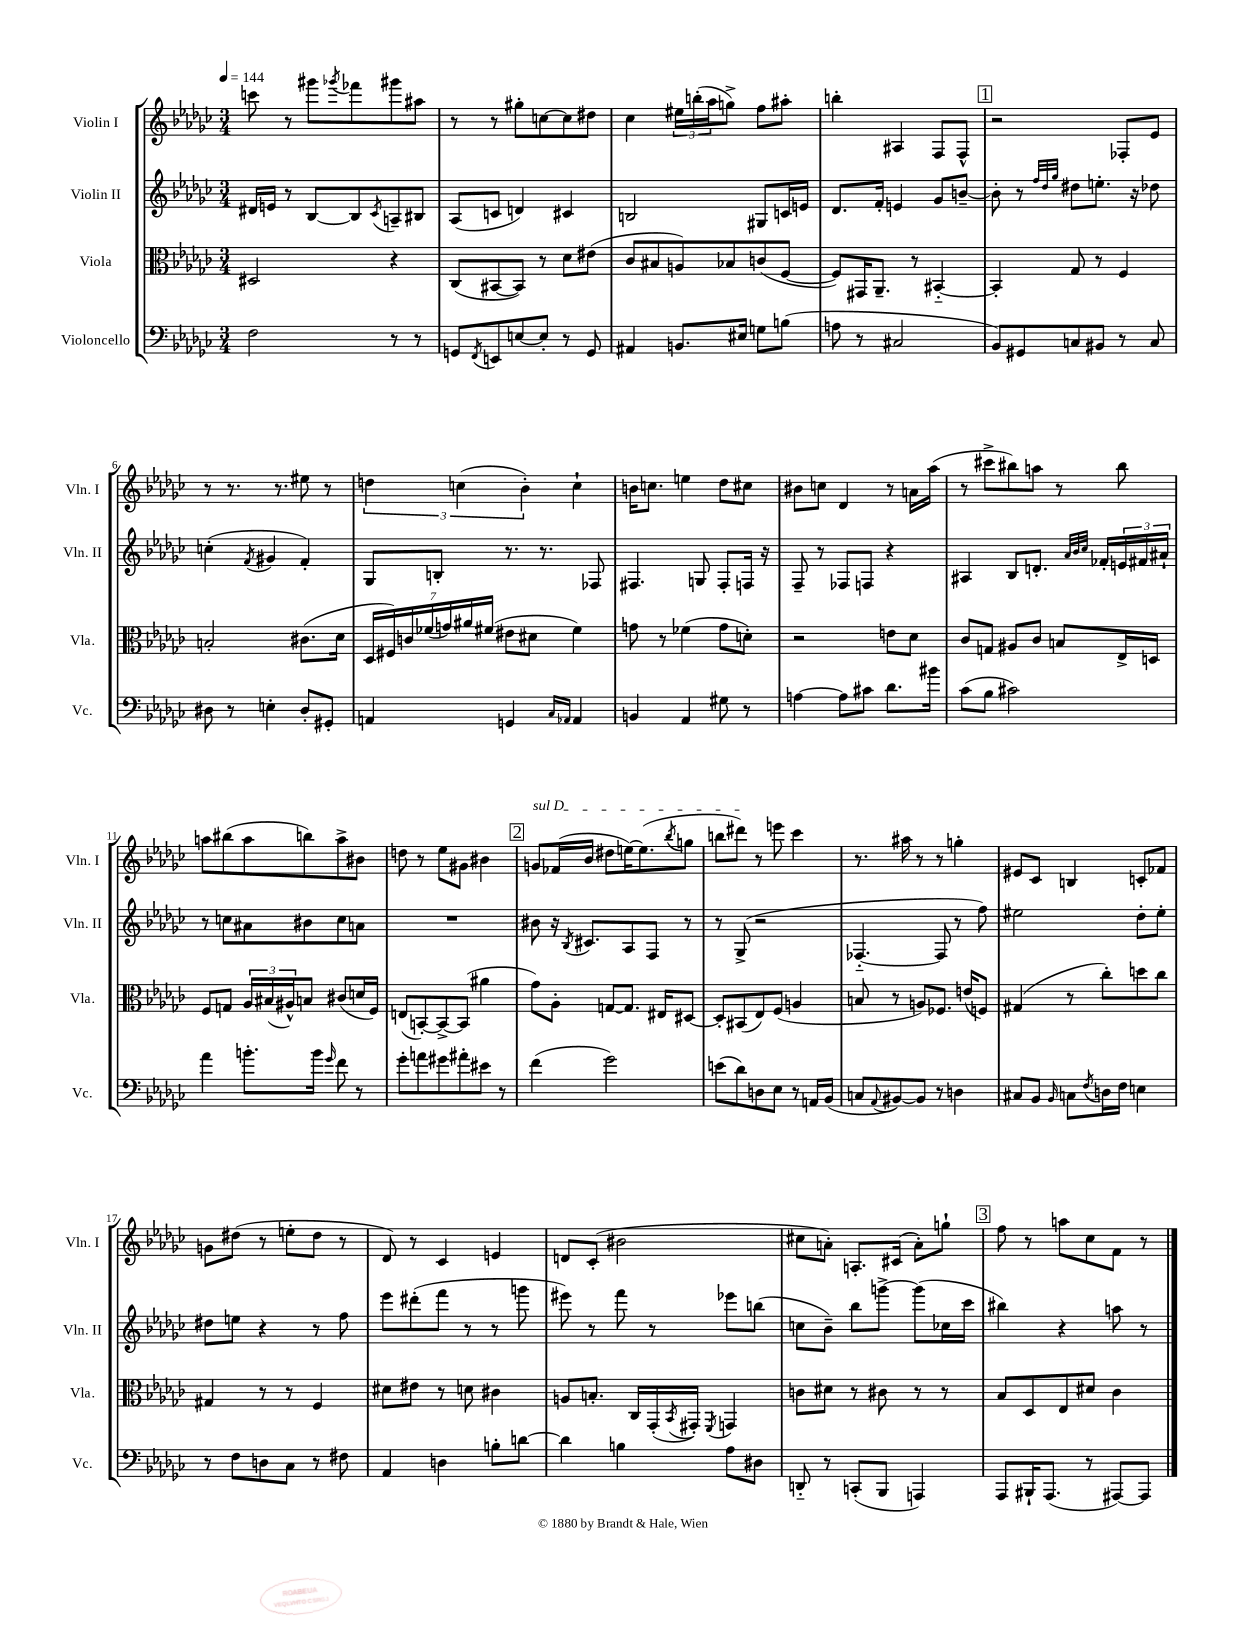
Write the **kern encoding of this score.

**kern	**kern	**kern	**kern
*part4	*part3	*part2	*part1
*staff4	*staff3	*staff2	*staff1
*I"Violoncello	*I"Viola	*I"Violin II	*I"Violin I
*I'Vc.	*I'Vla.	*I'Vln. II	*I'Vln. I
*clefF4	*clefC3	*clefG2	*clefG2
*k[b-e-a-d-g-c-]	*k[b-e-a-d-g-c-]	*k[b-e-a-d-g-c-]	*k[b-e-a-d-g-c-]
*M3/4	*M3/4	*M3/4	*M3/4
*MM144	*MM144	*MM144	*MM144
=1	=1	=1	=1
2F\	2D#X/	16d#X/LL	8cccn\
.	.	16en/JJ	.
.	.	8r	8r
.	.	[8B-/L	8ggg#X\L
.	.	.	8qggg-X/
.	.	8B-/]	8fff-X\
.	.	8qc-/	.
8r	4r	8An~/	8ggg#X\
8r	.	8B#X/J	8aa#X\J
=2	=2	=2	=2
8GGn/L	(8C-/L	(8A-/L	8r
8qFF/	.	.	.
8EEn/	[8BB#X/	8cn/J	8r
[8En/	8BB#/J])	4dn/)	8gg#X'\L
8E'/J]	8r	.	[8ccn\
8r	8d-\L	4c#X/	8cc\]
8GG/	(8e#X\J	.	8dd#X\J
=3	=3	=3	=3
4AA#X/	8c-/L	2Bn/	4cc-\
.	8B#X/	.	.
8.BBn/L	8An/)	.	24ee#X\LL
.	.	.	(24bbn'\
.	.	.	24aa-\J
.	8B-X/	.	8ggn^\J)
16E#X/Jk	.	.	.
8Gn\L	(8cn/	8G#X/L	8ff\L
(8Bn\J	[8F/J	16cn/L	8aa#X'\J
.	.	16en/JJ	.
=4	=4	=4	=4
8An\	8F/L])	8.d-/L	4bbn'\
8r	16GG#X/K	.	.
.	8.AA-~/J	16f'/Jk	.
2C#X/	.	4en/	4A#X/
.	8r	.	.
.	[4BB#X/	8g-/L	8F/L
.	.	[8bn~/J	8F^^/J
!!LO:REH:place=s1:t=1
=5	=5	=5	=5
8BB-/L)	4BB#'/]	8b'\]	2r
8GG#X/	.	8r	.
.	.	32qqff/LLL	.
.	.	32qqdd-/	.
.	.	32qqgg-/JJJ	.
8Cn/	8G-/	8dd#X\L	.
8BB#X/J	8r	8.een'\J	.
8r	4F/	.	8F-X'/L
.	.	16r	.
8C/	.	8dd-X\	8e-/J
!!LO:LB:g=z
=6	=6	=6	=6
8D#X\	2Bn'/	(4ccn'\	8r
8r	.	.	8.r
.	.	8qf/	.
4En'\	.	4g#X/	.
.	.	.	8.r
8D#'/L	(8.c#X\L	4f'/)	8ee#X\
8GG#X'/J	.	.	8r
.	16d-\Jk	.	.
=7	=7	=7	=7
4AAn/	28D-/LL	8G-/L	6ddn\
.	28F#X/)	.	.
.	28cn/	.	.
.	(28f-X/	.	.
.	.	8Bn'/J	.
.	28gn/)	.	.
.	.	.	(6ccn\
.	28a#X/	.	.
.	(28f#X/JJ	.	.
4GGn/	8e#X\L	8.r	.
.	.	.	6b-'\)
.	8d#X\J	.	.
.	.	8.r	.
16qqC-/LL	.	.	.
16qqAA-X/JJ	.	.	.
4AA-/	4f#\)	.	4cc`\
.	.	8F-X/	.
=8	=8	=8	=8
4BBn/	8gn\	4.F#X/	16bn\KL
.	.	.	8.ccn\J
.	8r	.	.
4AA-/	(4f-X\	.	4een\
.	.	8Gn/	.
8G#X\	8g\L	8F#'/L	8dd-\L
8r	8dn'\J)	16Fn/Jk	8cc#X\J
.	.	16r	.
=9	=9	=9	=9
[4An\	2r	8F~/	8b#X\L
.	.	8r	8ccn\J
8A\L]	.	8F-X/L	4d-/
8c#X\J	.	8Fn/J	.
8.d-\L	8en\L	4r	8r
.	8d-\J	.	16an\LL
16b#X\Jk	.	.	(16aa-\JJ
=10	=10	=10	=10
(8c-\L	8c-/L	4A#X/	8r
8B-\J	8Gn/J	.	8ccc#X^\L
2c#X\)	8A#X/L	8B-/L	8bb#X\)
.	8c-/J	8.dn'/J	8aan\J
.	8Bn/L	.	8r
.	.	32qqa-/LLL	.
.	.	32qqb-/	.
.	.	32qqcc-/JJJ	.
.	.	16f-X'/LL	.
.	16E-^/L	24en/	8bb#\
.	.	24f#X/	.
.	16Dn/JJ	.	.
.	.	24a#X`/JJ	.
!!LO:LB:g=z
=11	=11	=11	=11
4a-\	8F/L	8r	8aan\L
.	8Gn/J	8ccn\L	(8bb#X\
8.bn'\L	24A-/LL	8a#X\	8aa\
.	(24B#X/	.	.
.	24A#X^^/J)	.	.
.	8Bn/J	8b#X\	8bbn\)
16b\Jk	.	.	.
16qqg-/	.	.	.
8f\	(8c#X/L	8cc\	8aa^\
8r	16dn/L	8an\J	8b#X\J
.	16F/JJ)	.	.
=12	=12	=12	=12
8g-'\L	(8En/L	2.r	8ddn\
8an\	[8BBn'/)	.	8r
8g#X\	8BB^/_	.	8ee-\L
8a#X'\	(8BB/J]	.	8g#X\J
8e#X\J	4a#X\	.	4b#X\
8r	.	.	.
!!LO:REH:place=s1:t=2
=13	=13	=13	=13
!	!	!	!LO:TX:a:i:t=sul D
(4f\	8g-\L)	8b#X\	8gn/L
.	8A-'\J	16r	(16f-X/L
.	.	8qB-/	.
.	.	8.c#X/L	16b-/JJ
2g-\)	[8Gn/L	.	8dd#X\L
.	8.G/J]	8A-/	[16een\K)
.	.	.	(8.ee\]
.	.	8F/J	.
.	16E#X/KL	.	.
.	.	.	8qbb-/
.	[8D#X/J	8r	8ggn\J
=14	=14	=14	=14
(8en\L	8D#'/L]	8r	8bbn\L
8d-\)	(8BB#X/	(8G-^/	8ddd#X\J)
8Dn\	8E-/)	2r	8r
8E-\J	(8F/J	.	8eeen\
8r	4An/	.	4ccc-\
16AAn/LL	.	.	.
(16BB-/JJ	.	.	.
=15	=15	=15	=15
8Cn/L	8Bn/	[4.F-X/	8.r
8qqAA-/	.	.	.
[8BB#X/)	8r	.	.
.	.	.	16aa#X\
8BB#/J]	8An/L)	.	8r
8r	8.F-X/J	8F-/]	8r
4Dn\	.	8r	4ggn'\
.	(16en/KL	.	.
.	8Fn/J)	8ff\)	.
=16	=16	=16	=16
8C#X/L	(4G#X/	2ee#X\	8e#X/L
8BB-/J	.	.	8c-/J
16qqBB-/	.	.	.
8Cn\L	8r	.	4Bn/
8qF/	.	.	.
16Dn\L	8cc-'\L)	.	.
16F\JJ	.	.	.
4En\	8ddn\	8dd-'\L	8cn'/L
.	8cc-\J	8ee#'\J	8f-X/J
!!LO:LB:g=z
=17	=17	=17	=17
8r	4G#X/	8dd#X\L	8gn\L
8F\L	.	8een\J	(8dd#X\J
8Dn\	8r	4r	8r
8C-\J	8r	.	8een'\L
8r	4F/	8r	8dd#\J
8F#X\	.	8ff\	8r
=18	=18	=18	=18
4AA-/	8d#X\L	8eee-\L	8d-/)
.	8e#X\J	(8ddd#X'\	8r
4Dn\	8r	8fff\J	4c-/
.	8dn\	8r	.
8Bn'\L	4c#X\	8r	4en/
[8dn\J	.	8gggn\	.
=19	=19	=19	=19
4d\]	8An/L	8eee#X\)	8dn/L
.	8.Bn'/J	8r	(8c-'/J
4Bn\	.	8fff\	2b#X\
.	16C-/LL	.	.
.	(16GG-'/	8r	.
.	8qBB-/	.	.
.	16GG#X'/JJ)	.	.
.	8qFF/	.	.
8A-\L	4GGn/	8eee-X\L	.
8D#X\J	.	(8bbn\J	.
=20	=20	=20	=20
8DDn/	8cn\L	8ccn\L	8cc#X\L
8r	8d#X\J	8b-~\J)	8an'\J)
(8CCn'/L	8r	8bb-\L	8.An'/L
8BBB-/J	8c#X\	[8gggn^\J	.
.	.	.	(16c#X/Jk
4AAAn/)	8r	(8ggg\L]	8a'\L)
.	8r	16cc-X\L	8ggn`\J
.	.	16ccc-\JJ	.
!!LO:REH:place=s1:t=3
=21	=21	=21	=21
8AAA-/L	8B-/L	4bb#X\)	8ff\
16BBB#X`/K	8D-/	.	8r
(8.AAA-/J	.	.	.
.	8E-/	4r	8aan\L
8r	8d#X/J	.	8cc-\
[8AAA#X/L)	4c-\	8aan\	8f\J
8AAA#/J]	.	8r	8r
==	==	==	==
*-	*-	*-	*-
